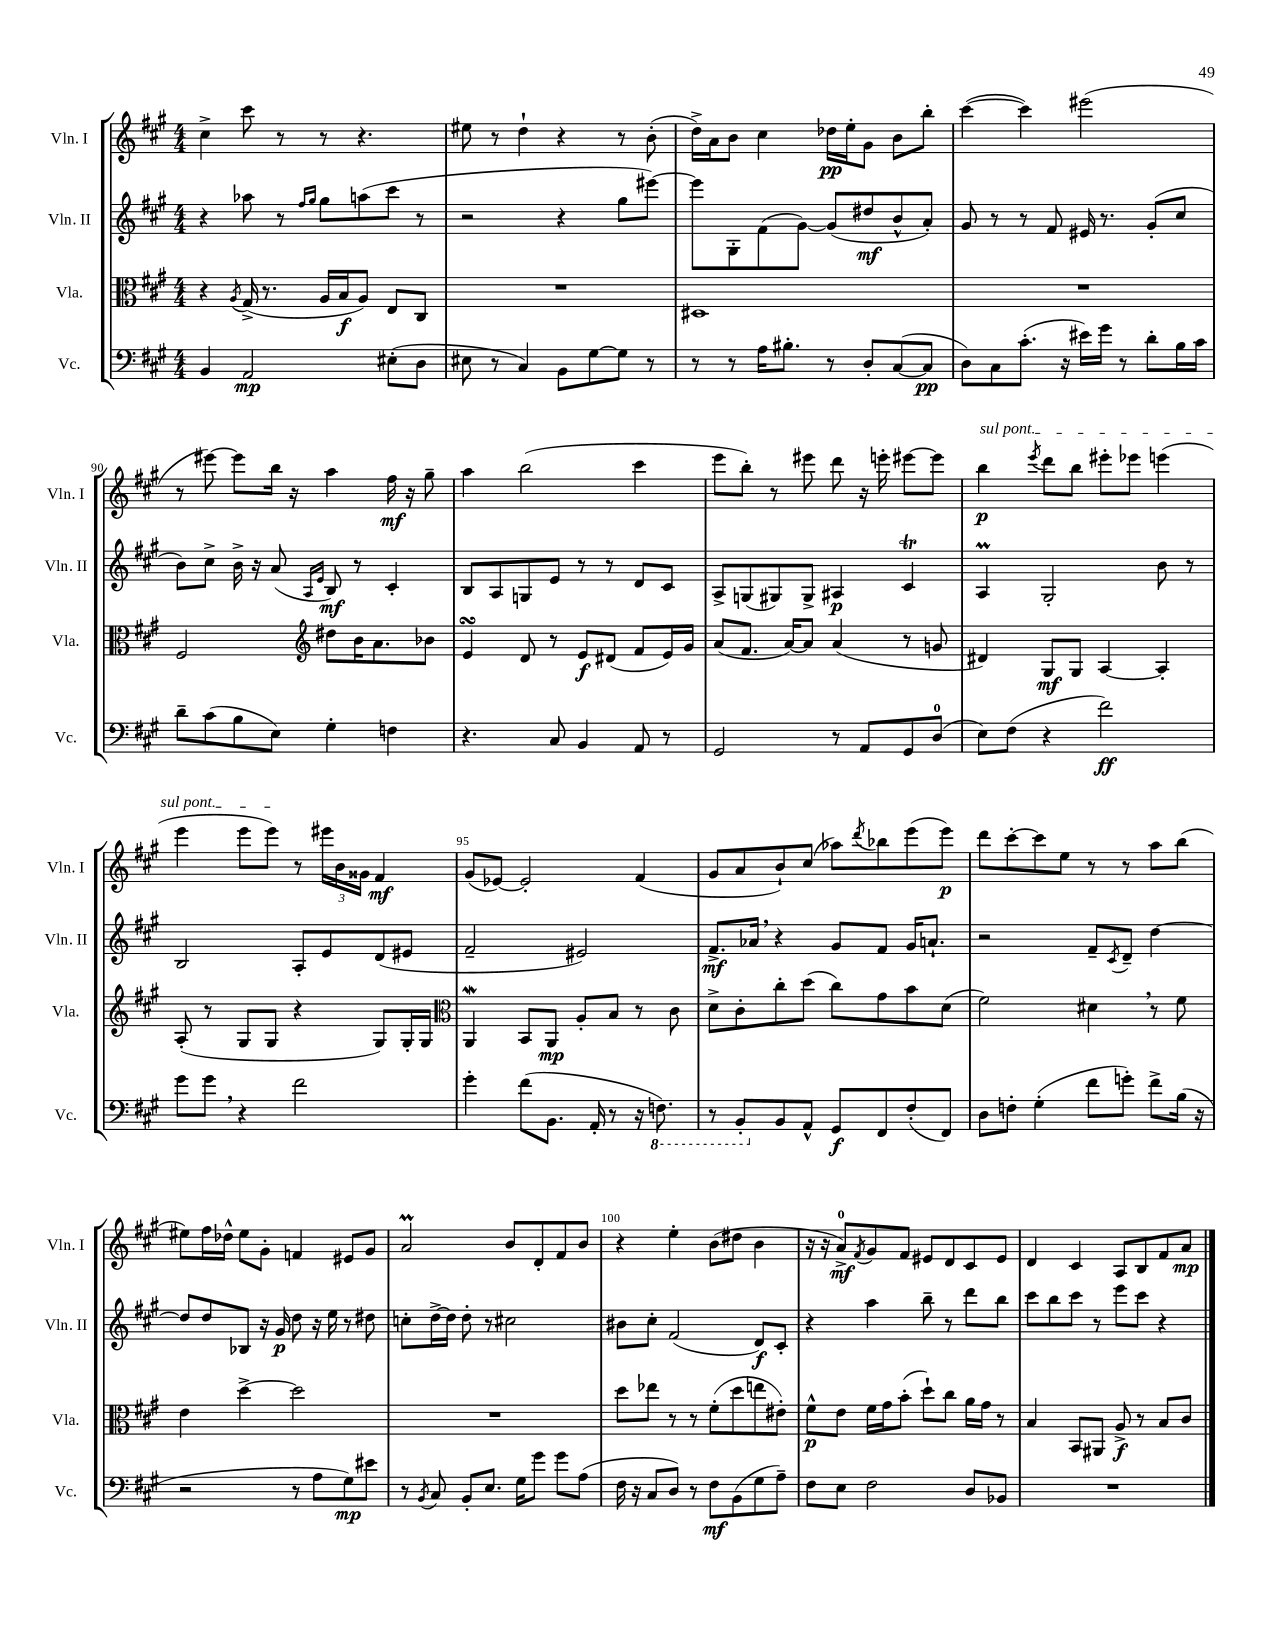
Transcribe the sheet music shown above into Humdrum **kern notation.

**kern	**kern	**kern	**kern
*staff4	*staff3	*staff2	*staff1
*clefF4	*clefC3	*clefG2	*clefG2
*k[f#c#g#]	*k[f#c#g#]	*k[f#c#g#]	*k[f#c#g#]
*M4/4	*M4/4	*M4/4	*M4/4
4BB/	4r	4r	4cc#^\
.	8qA/	.	.
2AA/	(16G#^/	8aa-\	8ccc#\
.	8.r	.	.
.	.	8r	8r
.	.	16qqff#/LL	.
.	.	16qqgg#/JJ	.
.	16A/LL	8gg#\L	8r
.	16B/J	.	.
.	8A/J)	(8aa\	4.r
(8E#'\L	8E/L	8ccc#\J	.
8D\J	8C#/J	8r	.
=	=	=	=
8E#\	1r	2r	8ee#\
8r	.	.	8r
4C#/)	.	.	4dd`\
8BB\L	.	4r	4r
[8G#\	.	.	.
8G#\]J	.	8gg#\L	8r
8r	.	[8eee#\J)	(8b'\
=	=	=	=
8r	1D#	8eee#\]L	16dd^\LL)
.	.	.	16a\J
8r	.	8G#'\	8b\J
16A\LK	.	(8f#\	4cc#\
8.B#'\J	.	.	.
.	.	[8g#\J)	.
8r	.	(8g#/]L	16dd-\LL
.	.	.	16ee'\J
8D'/L	.	8dd#/	8g#\J
([8C#/	.	8b^^/	8b\L
8C#/]J	.	8a'/J)	8bb'\J
=	=	=	=
8D\L)	1r	8g#/	([4ccc#\
8C#\	.	8r	.
(8.c#'\J	.	8r	4ccc#\])
.	.	8f#/	.
16r	.	.	.
16e#\LL)	.	16e#/	(2eee#\
16g#\JJ	.	8.r	.
8r	.	.	.
8d'\L	.	(8g#'/L	.
16B\L	.	8cc#/J	.
16c#\JJ	.	.	.
=	=	=	=
8d~\L	2F#/	8b\L)	8r
(8c#\	.	8cc#^\J	[8eee#\)
8B\	.	16b^\	8eee#\]L
.	.	16r	.
8E\J)	.	(8a/	16bb\Jk
.	.	.	16r
*	*clefG2	*	*
.	.	16qqA/LL	.
.	.	16qqe/JJ	.
4G#'\	8dd#\L	8B/)	4aa\
.	16b\K	8r	.
.	8.a\	.	.
4F\	.	4c#'/	16ff#\
.	.	.	16r
.	8b-\J	.	8gg#~\
=	=	=	=
4.r	4e/	8B/L	4aa\
.	.	8A/	.
.	8d/	8G/	(2bb\
8C#/	8r	8e/J	.
4BB/	8e/L	8r	.
.	(8d#/J	8r	.
8AA/	8f#/L	8d/L	4ccc#\
8r	16e/L)	8c#/J	.
.	16g#/JJ	.	.
=	=	=	=
2GG#/	(8a/L	8A^/L	8eee\L
.	8.f#/J	(8G/	8bb'\J)
.	.	8G#/)	8r
.	[16a/LK)	.	.
.	8a/]J	8G#^/J	8eee#\
8r	(4a/	4A#/	8ddd\
8AA/L	.	.	16r
.	.	.	16eee'\
8GG#/	8r	4c#/	[8eee#\L
(8D/J	8g/	.	8eee#\]J
=	=	=	=
8E\L)	4d#/)	4A/	4bb\
(8F#\J	.	.	.
.	.	.	8qeee/
4r	8G#/L	2G#'/	8ddd\L
.	8G#/J	.	8bb\J
2f#\)	[4A/	.	8eee#'\L
.	.	.	8eee-\J
.	4A'/]	8b\	(4eee\
.	.	8r	.
=	=	=	=
8g#\L	(8A'/	2B/	4eee\
8g#\J	8r	.	.
4r	8G#/L	.	8eee\L
.	8G#/J	.	8eee\J)
2f#\	4r	8A'/L	8r
.	.	8e/	24eee#\LL
.	.	.	24b\
.	.	.	24g##\JJ
.	8G#/L)	(8d/	4f#/
.	16G#'/L	8e#/J	.
.	16G#/JJ	.	.
=	=	=	=
*	*clefC3	*	*
4g#'\	4AA/	2f#~/	(8g#/L
.	.	.	[8e-/J)
(8f#\L	8BB/L	.	2e-'/]
8.BB\J	8AA/J	.	.
.	8A'/L	2e#/)	.
16AA'/	.	.	.
8r	8B/J	.	.
16r	8r	.	(4f#/
8.FF\)	.	.	.
.	8c#\	.	.
=	=	=	=
8r	8d^\L	8.f#^/L	8g#/L
8BBB'/L	8c#'\	.	8a/
.	.	16a-/Jk	.
8BB/	8cc#'\	4r	8b`/)
8AA^^/J	(8dd\J	.	(8cc#/J
8GG#/L	8cc#\L)	8g#/L	8aa-\L)
.	.	.	8qddd/
8FF#/	8g#\	8f#/J	8bb-\
(8F#'/	8b\	16g#/LK	(8eee\
.	.	8.a`/J	.
8FF#/J)	(8d\J	.	8eee\J)
=	=	=	=
8D\L	2f#\)	2r	8ddd\L
8F'\J	.	.	[8ccc#'\
(4G#'\	.	.	8ccc#\]
.	.	.	8ee\J
8f#\L	4d#\	8f#~/L	8r
.	.	8qc#/	.
8g'\J)	.	8d~/J	8r
8f#^\L	8r	[4dd\	8aa\L
(16B\Jk	8f#\	.	(8bb\J
16r	.	.	.
=	=	=	=
2r	4e\	8dd/]L	8ee#\L)
.	.	8dd/	16ff#\L
.	.	.	16dd-^^\JJ
.	[4dd^\	8B-/J	8ee#\L
.	.	16r	8g#'\J
.	.	16g#/	.
8r	2dd\]	8dd\	4f/
8A\L	.	16r	.
.	.	16ee\	.
8G#\)	.	8r	8e#/L
8e#\J	.	8dd#\	8g#/J
=	=	=	=
8r	1r	8cc'\L	2a/
8qBB/	.	.	.
8C#/	.	[16dd^\L	.
.	.	16dd\]JJ	.
8BB'/L	.	8dd'\	.
8.E/J	.	8r	.
.	.	2cc#\	8b/L
16G#\LK	.	.	.
8g#\J	.	.	8d'/
8g#\L	.	.	8f#/
(8A\J	.	.	8b/J
=	=	=	=
16F#\	8dd\L	8b#\L	4r
16r	.	.	.
8C#/L	8ee-\J	8cc#'\J	.
8D/J)	8r	(2f#/	4ee'\
8r	8r	.	.
8F#\L	(8f#'\L	.	(8b\L
(8BB\	8dd\	.	8dd#\J
8G#\	8ee\	8d/L)	4b\
8A~\J)	8e#'\J)	8c#'/J	.
=	=	=	=
8F#\L	8f#^^\L	4r	16r
.	.	.	16r
8E\J	8e\J	.	8a^/L)
.	.	.	8qf#/
2F#\	16f#\LL	4aa\	8g#/
.	16g#\J	.	.
.	(8b'\J	.	8f#/J
.	8dd`\L)	8bb~\	8e#/L
.	8cc#\J	8r	8d/
8D/L	16a\LL	8ddd\L	8c#/
.	16g#\JJ	.	.
8BB-/J	8r	8bb\J	8e#/J
=	=	=	=
1r	4B/	8ccc#\L	4d/
.	.	8bb\	.
.	8BB/L	8ccc#\J	4c#/
.	8AA#/J	8r	.
.	8A^/	8eee\L	8A/L
.	8r	8ccc#\J	8B/
.	8B/L	4r	8f#/
.	8c#/J	.	8a/J
==	==	==	==
*-	*-	*-	*-
